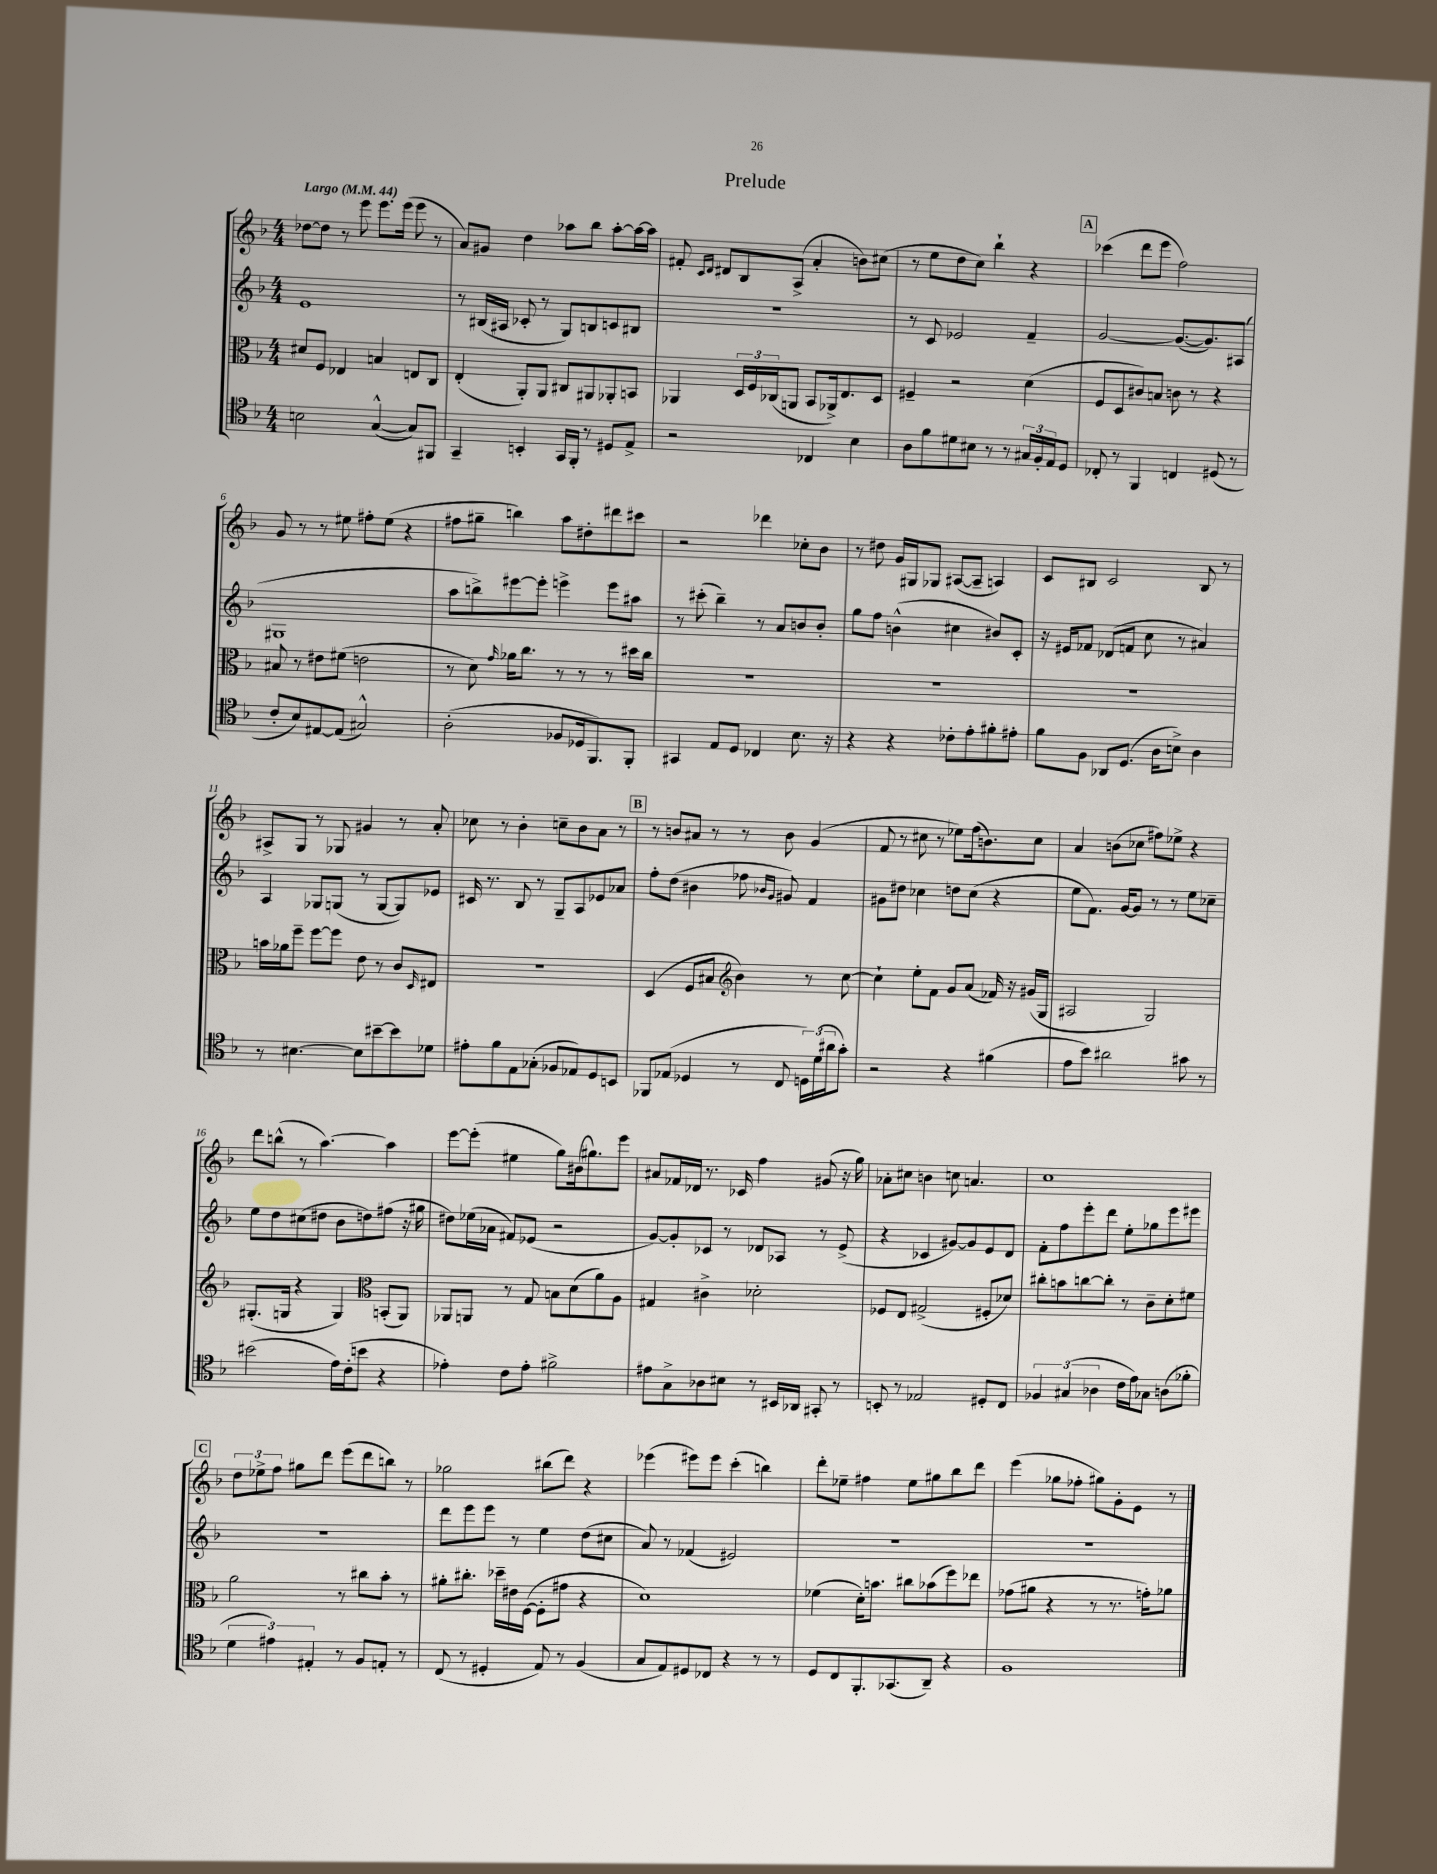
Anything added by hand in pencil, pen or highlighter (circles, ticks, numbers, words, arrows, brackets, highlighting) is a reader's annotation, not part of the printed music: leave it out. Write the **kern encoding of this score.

**kern	**kern	**kern	**kern
*part4	*part3	*part2	*part1
*staff4	*staff3	*staff2	*staff1
*clefC4	*clefC3	*clefG2	*clefG2
*k[b-]	*k[b-]	*k[b-]	*k[b-]
*M4/4	*M4/4	*M4/4	*M4/4
*MM44	*MM44	*MM44	*MM44
=1	=1	=1	=1
!	!	!	!LO:TX:a:B:t=Largo
2Bn\	8d#X/L	1e	[8dd-X\L
.	8F/J	.	8dd-\J]
.	4E-X/	.	8r
.	.	.	8eee\
([4G^^/	4Bn/	.	8.eee\L
.	.	.	(16eee\Jk
8G/L])	8En/L	.	8eee\
8FF#X/J	8C/J	.	8r
=2	=2	=2	=2
4GG~/	(4E'/	8r	8a/L)
.	.	(16B#X/LL	8g#X/J
.	.	16A#X/JJ	.
4BBn'/	8AA'/L)	8c-X'/	4dd\
.	8AA/J	8r	.
16GG/LL	8C#X/L	8G/L)	8aa-X\L
16FF'/JJ	.	.	.
8r	8AA#X/	8Bn/	8bb-\J
8D#X/L	8AA-X'/	8cn/	[8aa-'\L
8E^/J	8BBn/J	8B#X/J	16aa-\L_
.	.	.	16aa-\JJ]
=3	=3	=3	=3
2r	4AA-X/	1r	8f#X'/
.	.	.	16qqc/LL
.	.	.	16qqd/JJ
.	.	.	8d#X/L
.	24D/LL	.	8B-/
.	24F/	.	.
.	(24C-X/J	.	.
.	8AAn/J	.	(8A^/J
4C-X/	8BB-/L	.	4a'/
.	16AA-X^/k)	.	.
.	8.E/	.	.
4B-\	.	.	8bn\L)
.	8D/J	.	(8cc#X\J
=4	=4	=4	=4
8A\L	4F#X~/	8r	8r
8f\	.	8c/	8ee\L
8d#X\	2r	2e-X/	8dd\
8B#X\J	.	.	8cc\J)
8r	.	.	4bb-`\
8r	.	.	.
24G#X/LL	(4d\	4f~/	4r
24F'/	.	.	.
24E/J	.	.	.
8D/J	.	.	.
!!LO:REH:place=s1:t=A
=5	=5	=5	=5
8C-X'/	8F/L	[2g/	(4ccc-X\
8r	8D/	.	.
4FF/	8c#X/)	.	8ddd\L
.	8Bn/J	.	8eee\J
4Cn/	8cn\	(8.g/L_	2ff\)
.	8r	.	.
.	.	8.g/])	.
(8D#X/	4r	.	.
8r	.	(8A#X/J	.
!!LO:LB:g=z
=6	=6	=6	=6
8c'/L	8B#X/	1G#X	8g/
8B-/)	8r	.	8r
[8E#X/	8e#X\L	.	8r
(8E#/J]	(8f#X\J	.	8ee#X\
2G#X^^/)	2en\	.	8ff#X'\L
.	.	.	(8ee#\J
.	.	.	4r
=7	=7	=7	=7
(2A'\	8r	8aa\L	8ff#X\L
.	8d\)	8bbn^\)	8gg#X~\J
.	16qqg/	.	.
.	16a-X\KL	[8eee#X\	4bbn\)
.	8.cc\J	.	.
.	.	8eee#'\J]	.
8F-X/L	8r	4eeen^\	8aa\L
16D-X/k	8r	.	8dd#X'\
8.FF/)	.	.	.
.	8r	8eee\L	8ddd#X\
8FF'/J	16dd#X\LL	8aa#X\J	8ccc#X\J
.	16cc\JJ	.	.
=8	=8	=8	=8
4GG#X/	1r	8r	2r
.	.	(8ccc#X'\	.
8E/L	.	4bb-~\)	.
8D/J	.	.	.
4C-X/	.	8r	4ddd-X\
.	.	8a/L	.
8.B-\	.	8bn/	8cc-X'\L
.	.	8b'/J	8b-\J
16r	.	.	.
=9	=9	=9	=9
4r	1r	8gg\L	8r
.	.	8ff\J	8dd#X\
4r	.	(4bn^^\	16g/LL
.	.	.	16G#X/J
.	.	.	8G-X/J
8c-X'\L	.	4cc#X\	([8A#X/L
8e'\	.	.	8A#~/J]
8f#X'\	.	8b#X/L)	4An/)
8e#X'\J	.	8c'/J	.
=10	=10	=10	=10
8f\L	1r	16r	8c/L
.	.	16e#X/KL	.
8F\J	.	8f-X/J	8B#X/J
8AA-X/L	.	(8d-X/L	2c/
(8.D/J	.	8fn/J	.
.	.	8cc\	.
16A\KL	.	.	.
8Bn^\J)	.	8r	.
4A\	.	4a#X/)	8B#/
.	.	.	8r
!!LO:LB:g=z
=11	=11	=11	=11
8r	16bn\LL	4A/	8A#X^/L
.	16a-X\J	.	.
[4.B#X\	8ff~\J	.	8G/J
.	[8ff\L	8G-X/L	8r
.	8ff\J]	(8Gn/J	8G-X/
8B#\L]	8e\	8r	4g#X/
[8b#X~\	8r	[8G/L	.
8b#\]	8c/L	8G/])	8r
.	16qqD/	.	.
8d-X\J	8E#X/J	8e-X/J	8a'/
=12	=12	=12	=12
8e#X'\L	1r	16c#X/	8cc-X\
.	.	8.r	.
8f\	.	.	8r
8E\	.	8B-/	4b-'\
(8G-X'\J	.	8r	.
8F-X/L	.	8G~/L	8ccn~\L
8E-X/)	.	8A/	8b-\
8D/	.	8e-X/	8a\J
8BBn/J	.	8a-X/J	8r
!!LO:REH:place=s1:t=B
=13	=13	=13	=13
8FF-X/L	(4D/	8ff'\L	8r
(8E-X/J	.	(8dd\J	8bn/L
4D-X/	8F/L	4b#X\	8a#X/J
.	8B#X/J	.	8r
*	*clefG2	*	*
8r	4b-\)	8ff-X\	8r
.	.	16qqb-X/LL	.
.	.	16qqg/JJ	.
8C/	.	8g#X/)	8b\
24Dn\LL)	8r	4f/	(4g/
(24d\	.	.	.
24a#X\J	.	.	.
8g'\J)	[8cc\	.	.
=14	=14	=14	=14
2r	4cc`\]	8g#X\L	8f/
.	.	8dd#X\J	8r
.	8ee'\L	4cc-X\	8cc#X\
.	8f\J	.	8r
4r	8g/L	8ddn\L	8ee-X\L)
.	(8a/J	(8cc-\J	(16ff\k
.	.	.	8.bn\)
(4f#X\	16f-X/)	4r	.
.	16r	.	.
.	(16g#X/LL	.	8cc#\J
.	16G/JJ	.	.
=15	=15	=15	=15
8e\L	2A#X/	8ee\L	4a/
8b-\J)	.	8.f\J)	.
2a#X\	.	.	(8bn\L
.	.	[16g/KL	.
.	.	8g/J]	8cc-X\J
.	2G/)	8r	8ff#X\L)
.	.	8r	8ee-X^\J
8g#X\	.	8ee\L	4r
8r	.	8cc-X~\J	.
!!LO:LB:g=z
=16	=16	=16	=16
(2b#X\	(8.G#X'/L	8ee\L	8ddd\L
.	.	8dd\	(8bbn^^\J
.	16Gn/Jk	.	.
.	4r	(8cc#X\	8r
.	.	8dd#X\J	[4.aa\)
16e\LL)	4G/)	8b-\L	.
(16c'\J	.	.	.
8bn\J	.	8ddn\)	.
*	*clefC3	*	*
4r	(8BBn'/L	(8ff#X\J	4aa\]
.	8AA/J)	16r	.
.	.	16gg#X\	.
=17	=17	=17	=17
4e-X'\)	8AA-X/L	8dd#X\L)	[8eee\L
.	8AAn/J	(16ee-X\L	(8eee'\J]
.	.	16a-X\JJ	.
8c\L	8r	8f#X/L)	4ee#X\
8e-'\J	8G/	(8e-X/J	.
2f#X^\	8Bn\L	2r	8gg\L)
.	(8d\	.	(16b#X\k
.	.	.	8.gg#X\)
.	8a\)	.	.
.	8A\J	.	8eee\J
=18	=18	=18	=18
8e#X\L	4G#X/	[8g/L)	8a#X/L
8G^\	.	8g'/]	16f-X/L
.	.	.	16d-X/JJ
8A-X\	4c#X^\	8c-X/J	8.r
8B#X\J	.	8r	.
.	.	.	16c-X/
8r	2d-X'\	8d-X/L	4ff\
16BB#X/LL	.	8A-X/J	.
16AA-X/JJ	.	.	.
8GG#X'/	.	8r	(8g#X/
8r	.	(8e^/	16r
.	.	.	16gg\)
=19	=19	=19	=19
8BBn'/	8F-X/L	4r	8a-X'\L
8r	8E/J	.	8cc#X\J
2E-X/	(2G#X^/	4c-X/	4bn\
.	.	[8g#X/L)	8ccn\
.	.	8g#/]	4.an/
8D#X'/L	8F#X'/L	8e/	.
8C/J	8d-X/J)	8d/J	.
=20	=20	=20	=20
6F-X/	8cc#X'\L	8f'\L	1cc
.	8bn\	8ff\	.
(6G#X/	.	.	.
.	[8ccn\	8eee'\	.
6A-X\	.	.	.
.	8cc'\J]	8ddd\J	.
16c\LL	8r	8ee'\L	.
16e\J)	.	.	.
8G-X\J	8c~\L	8gg-X\	.
(8An\L	8d'\	8eee\	.
8f-X'\J	8f#X\J	8eee#X\J	.
!!LO:LB:g=z
!!LO:REH:place=s1:t=C
=21	=21	=21	=21
6d\	2a\	1r	12dd\L
.	.	.	12ee-X^\
6e#X\)	.	.	12ff\J
.	.	.	8gg#X\L
6E#X'/	.	.	.
.	.	.	8ddd\J
8r	8r	.	(8eee\L
8F/L	8cc#X\L	.	8ddd\
8En'/J	8b-'\J	.	8bbn\J)
8r	8r	.	8r
=22	=22	=22	=22
(8C/	8a#X'\L	8ddd\L	2gg-X\
8r	8.cc#X'\J	8eee\	.
4D#X'/	.	8eee\J	.
.	16dd-X~\LL	.	.
.	16e#X\	8r	.
.	([16F\JJ	.	.
8E/)	8F'\L]	4ee\	(8bb#X\L
8r	8g#X\J	.	8ddd\J)
(4F/	4r	(8dd\L	4r
.	.	8cc#X\J	.
=23	=23	=23	=23
8G/L	1d)	8a/)	(4eee-X\
8E/)	.	8r	.
8D#X/	.	(4f-X/	8eee#X\L)
8C-X/J	.	.	8eee#\J
4r	.	2e#X/)	(4ccc'\
8r	.	.	4bbn\)
8r	.	.	.
=24	=24	=24	=24
8D/L	(4f-X\	1r	8ddd'\L
8C/	.	.	8ee-X~\J
8.FF'/	16d'\KL)	.	4ff#X\
.	8.bn\J	.	.
(8.GG-X/	.	.	.
.	8cc#X\L	.	8ee-\L
8AA~/J)	(8b-X\	.	8gg#X\
4r	8ff\)	.	8bb-\
.	8ee-X\J	.	8ddd\J
=25	=25	=25	=25
1F	(8g-X\L	1r	(4eee\
.	8a#X\J	.	.
.	4r	.	8gg-X\L
.	.	.	8ff-X'\J
.	8r	.	8gg#X\L)
.	8.r	.	8g'\
.	.	.	8e\J
.	16gn'\KL)	.	.
.	8a-X\J	.	8r
==	==	==	==
*-	*-	*-	*-
